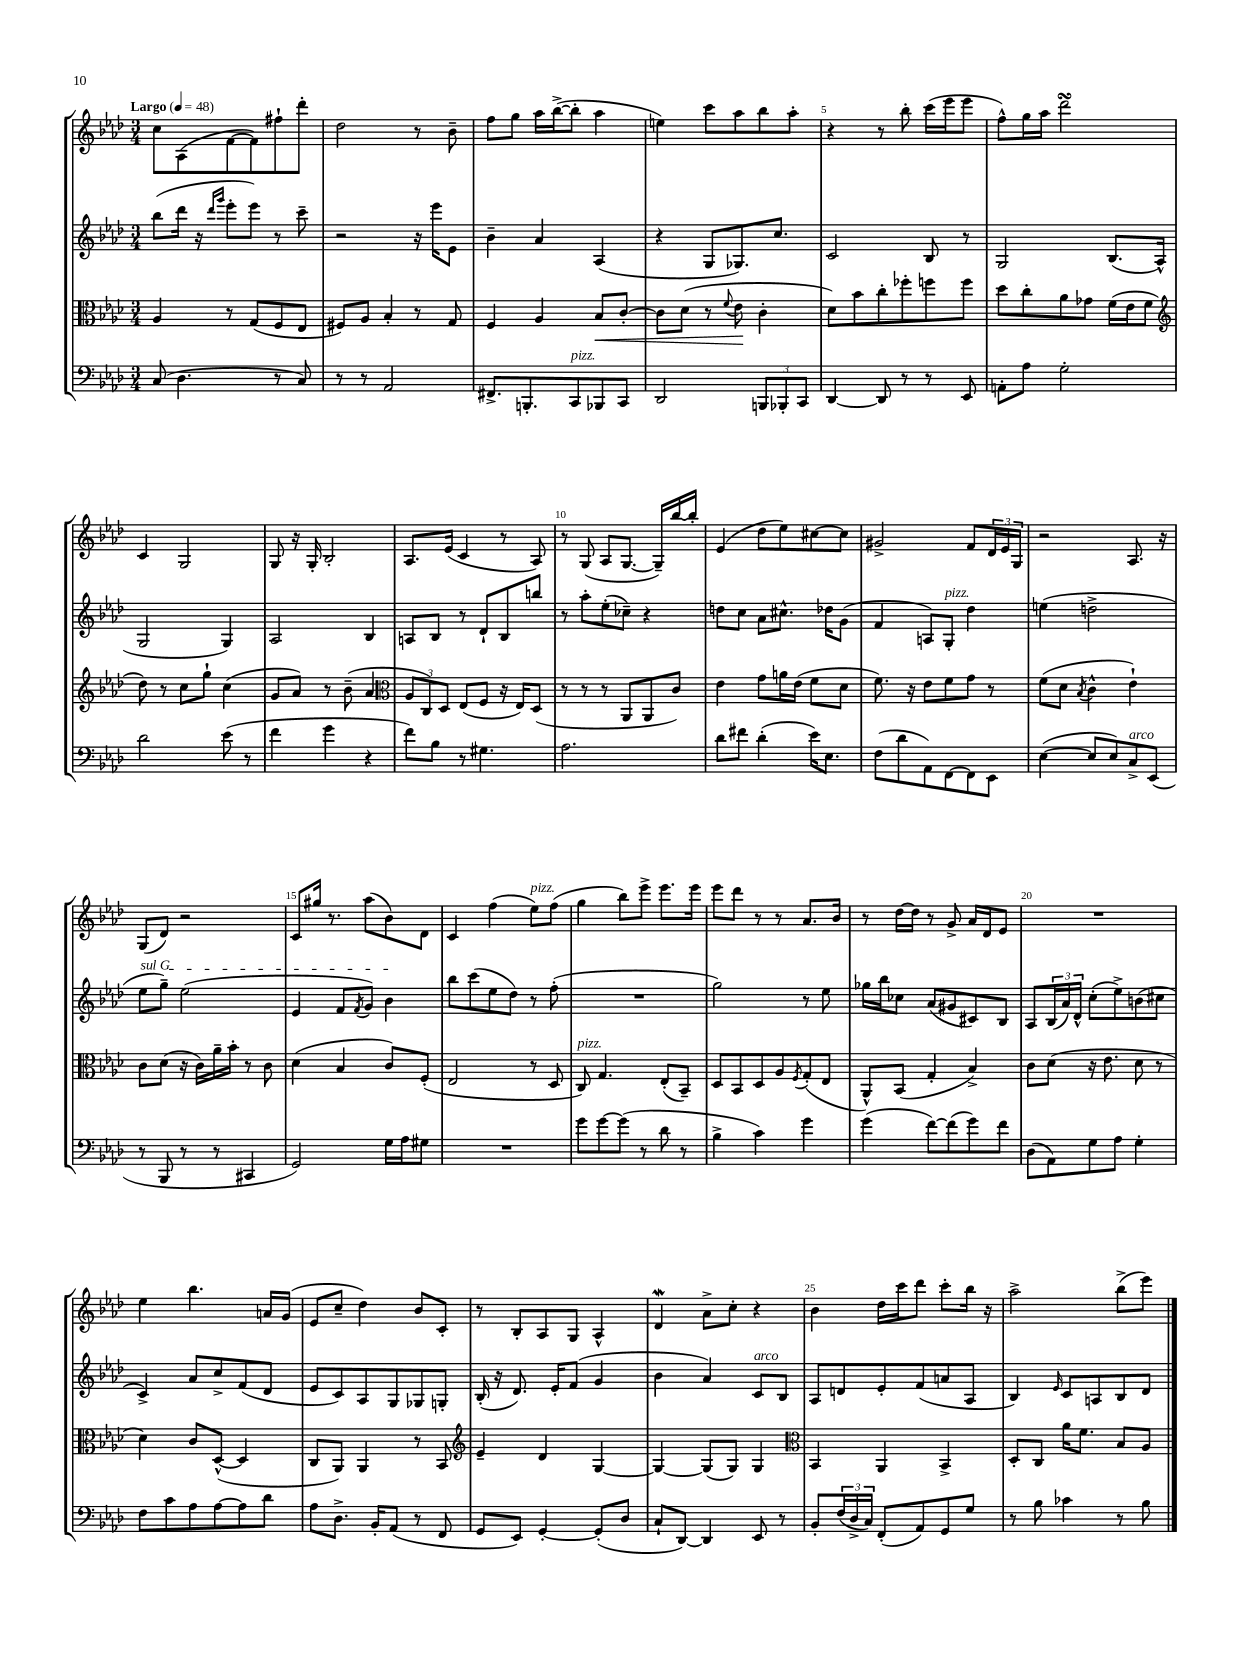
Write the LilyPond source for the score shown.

<<
\new StaffGroup <<
\new Staff = "s0" {
    \clef treble \key aes \major \numericTimeSignature \time 3/4 \tempo "Largo" 4 = 48
    c''8 aes8( f'8~ f'8) fis''8-! des'''8-. |
    des''2 r8 bes'8-- |
    f''8 g''8 aes''16 bes''16~->( bes''8-. aes''4 |
    e''4) c'''8 aes''8 bes''8 aes''8-. |
    r4 r8 bes''8-. c'''16( ees'''16 ees'''8 |
    f''8-^) g''16 aes''16 des'''2\turn |
    c'4 g2 |
    g8 r16 g16-. bes2-. |
    aes8. ees'16( c'4 r8 aes8) |
    r8 g8( aes8 g8.~ g16--) bes''16~ bes''16-. |
    ees'4( des''8 ees''8) cis''8~ cis''8 |
    gis'2-> f'8 \tuplet 3/2 { des'16 ees'16 g16 } |
    r2 aes8. r16 |
    g8( des'8) r2 |
    c'8 gis''16 r8. aes''8( bes'8) des'8 |
    c'4 f''4( ees''8^\markup { \italic "pizz." }) f''8( |
    g''4 bes''8) ees'''8-> ees'''8. ees'''16 |
    ees'''8 des'''8 r8 r8 aes'8. bes'16 |
    r8 des''16~ des''16 r8 g'8-> aes'16 des'16 ees'8 |
    R2. |
    ees''4 bes''4. a'16 g'16( |
    ees'8 c''8-- des''4) bes'8 c'8-. |
    r8 bes8-. aes8 g8 aes4-^ |
    des'4\mordent aes'8-> c''8-. r4 |
    bes'4 des''16 c'''16 des'''8 c'''8-. bes''16 r16 |
    aes''2-> bes''8->( ees'''8) \bar "|." |
}
\new Staff = "s1" {
    \clef treble \key aes \major \numericTimeSignature \time 3/4
    bes''8( des'''16 r16 \grace { des'''16 g'''16 } ees'''8-. ees'''8) r8 c'''8-- |
    r2 r16 ees'''16 ees'8 |
    bes'4-- aes'4 aes4( |
    r4 g8 ges8.) c''8. |
    c'2 bes8 r8 |
    g2 bes8.( aes16-^ |
    g2 g4) |
    aes2 bes4 |
    a8 bes8 r8 des'8-! bes8 b''8 |
    r8 aes''8-. ees''8-.( ces''8--) r4 |
    d''8 c''8 aes'8 cis''8.-^ des''16 g'8( |
    f'4 a8) g8-.^\markup { \italic "pizz." } des''4 |
    e''4( d''2-> |
    \once \override TextSpanner.bound-details.left.text = \markup { \italic "sul G" } ees''8\startTextSpan g''8--) ees''2( |
    ees'4 f'8 \acciaccatura { f'8 } g'8) bes'4\stopTextSpan |
    bes''8 c'''8( ees''8 des''8) r8 f''8-.( |
    R2. |
    g''2) r8 ees''8 |
    ges''16 bes''16 ces''8 aes'8( gis'8 cis'8) bes8 |
    aes8 \tuplet 3/2 { bes16( aes'16) des'16-^ } c''8-.( ees''8->) b'8( cis''8 |
    c'4->) aes'8 c''8-> f'8( des'8 |
    ees'8 c'8) aes8 g8 ges8 g8-. |
    bes16-.( r16 des'8.) ees'16-. f'8( g'4 |
    bes'4 aes'4) c'8^\markup { \italic "arco" } bes8 |
    aes8 d'8 ees'8-. f'8( a'8 aes8 |
    bes4) \grace { ees'16 } c'8 a8 bes8 des'8 \bar "|." |
}
\new Staff = "s2" {
    \clef alto \key aes \major \numericTimeSignature \time 3/4
    aes4 r8 g8( f8 ees8 |
    fis8) aes8 bes4-. r8 g8 |
    f4 aes4 bes8\< c'8~-. |
    c'8 des'8( r8 \appoggiatura { f'8 } ees'8\! c'4-. |
    des'8) bes'8 c''8-. fes''8-. f''8 f''8 |
    des''8 c''8-. aes'8 ges'8 f'16( ees'16 f'8 |
    \clef treble des''8) r8 c''8 g''8-! c''4( |
    g'8 aes'8) r8 bes'8--( aes'4 |
    \clef alto \tuplet 3/2 { aes8 c8) des8 } ees8( f8 r16 ees16) des8( |
    r8 r8 r8 aes,8 aes,8 c'8) |
    ees'4 g'8 a'16 ees'16( f'8 des'8 |
    f'8.) r16 ees'8 f'8 g'8 r8 |
    f'8( des'8 \acciaccatura { bes8 } c'4-^ ees'4-!) |
    c'8 des'8( r16 c'16) aes'16-- bes'16-. r8 c'8 |
    des'4( bes4 c'8) f8-.( |
    ees2 r8 des8 |
    c8^\markup { \italic "pizz." }) g4. ees8-.( bes,8--) |
    des8 bes,8 des8 aes8 \acciaccatura { f8 } g8-.( ees8 |
    aes,8-^) bes,8( g4-. bes4->) |
    c'8 des'8( r16 ees'8. des'8 r8 |
    des'4) c'8 des8~-^( des4 |
    c8 aes,8) aes,4 r8 bes,8 |
    \clef treble ees'4-- des'4 g4~ |
    g4~ g8( g8) g4 |
    \clef alto bes,4 aes,4 bes,4-> |
    des8-. c8 aes'16 f'8. bes8 aes8 \bar "|." |
}
\new Staff = "s3" {
    \clef bass \key aes \major \numericTimeSignature \time 3/4
    c8( des4. r8 c8) |
    r8 r8 aes,2 |
    fis,8.-> b,,8.-. c,8^\markup { \italic "pizz." } bes,,8 c,8 |
    des,2 \tuplet 3/2 { b,,8 bes,,8-. c,8 } |
    des,4~ des,8 r8 r8 ees,8 |
    a,8-. aes8 g2-. |
    des'2 ees'8( r8 |
    f'4 g'4 r4 |
    f'8) bes8 r8 gis4. |
    aes2. |
    des'8 fis'8 des'4-.( ees'16) ees8. |
    f8( des'8 aes,8) f,8~ f,8 ees,8 |
    ees4~( ees8 ees8) c8->^\markup { \italic "arco" } ees,8( |
    r8 bes,,8 r8 r8 cis,4 |
    g,2) g16 aes16 gis8 |
    R2. |
    g'8 g'8~ g'8( r8 des'8 r8 |
    bes4-> c'4) g'4 |
    g'4( f'8~) f'8( g'8) f'8 |
    des8( aes,8) g8 aes8 g4-. |
    f8 c'8 aes8 aes8~ aes8 des'8 |
    aes8 des8.-> bes,16-. aes,8( r8 f,8 |
    g,8 ees,8) g,4~-. g,8-.( des8 |
    c8-! des,8~) des,4 ees,8 r8 |
    bes,8-. \tuplet 3/2 { f16( des16-> c16) } f,8-.( aes,8) g,8 g8 |
    r8 bes8 ces'4 r8 bes8 \bar "|." |
}
>>
>>
\layout { \context { \Score \override BarNumber.break-visibility = ##(#f #t #t) barNumberVisibility = #(every-nth-bar-number-visible 5) } }
